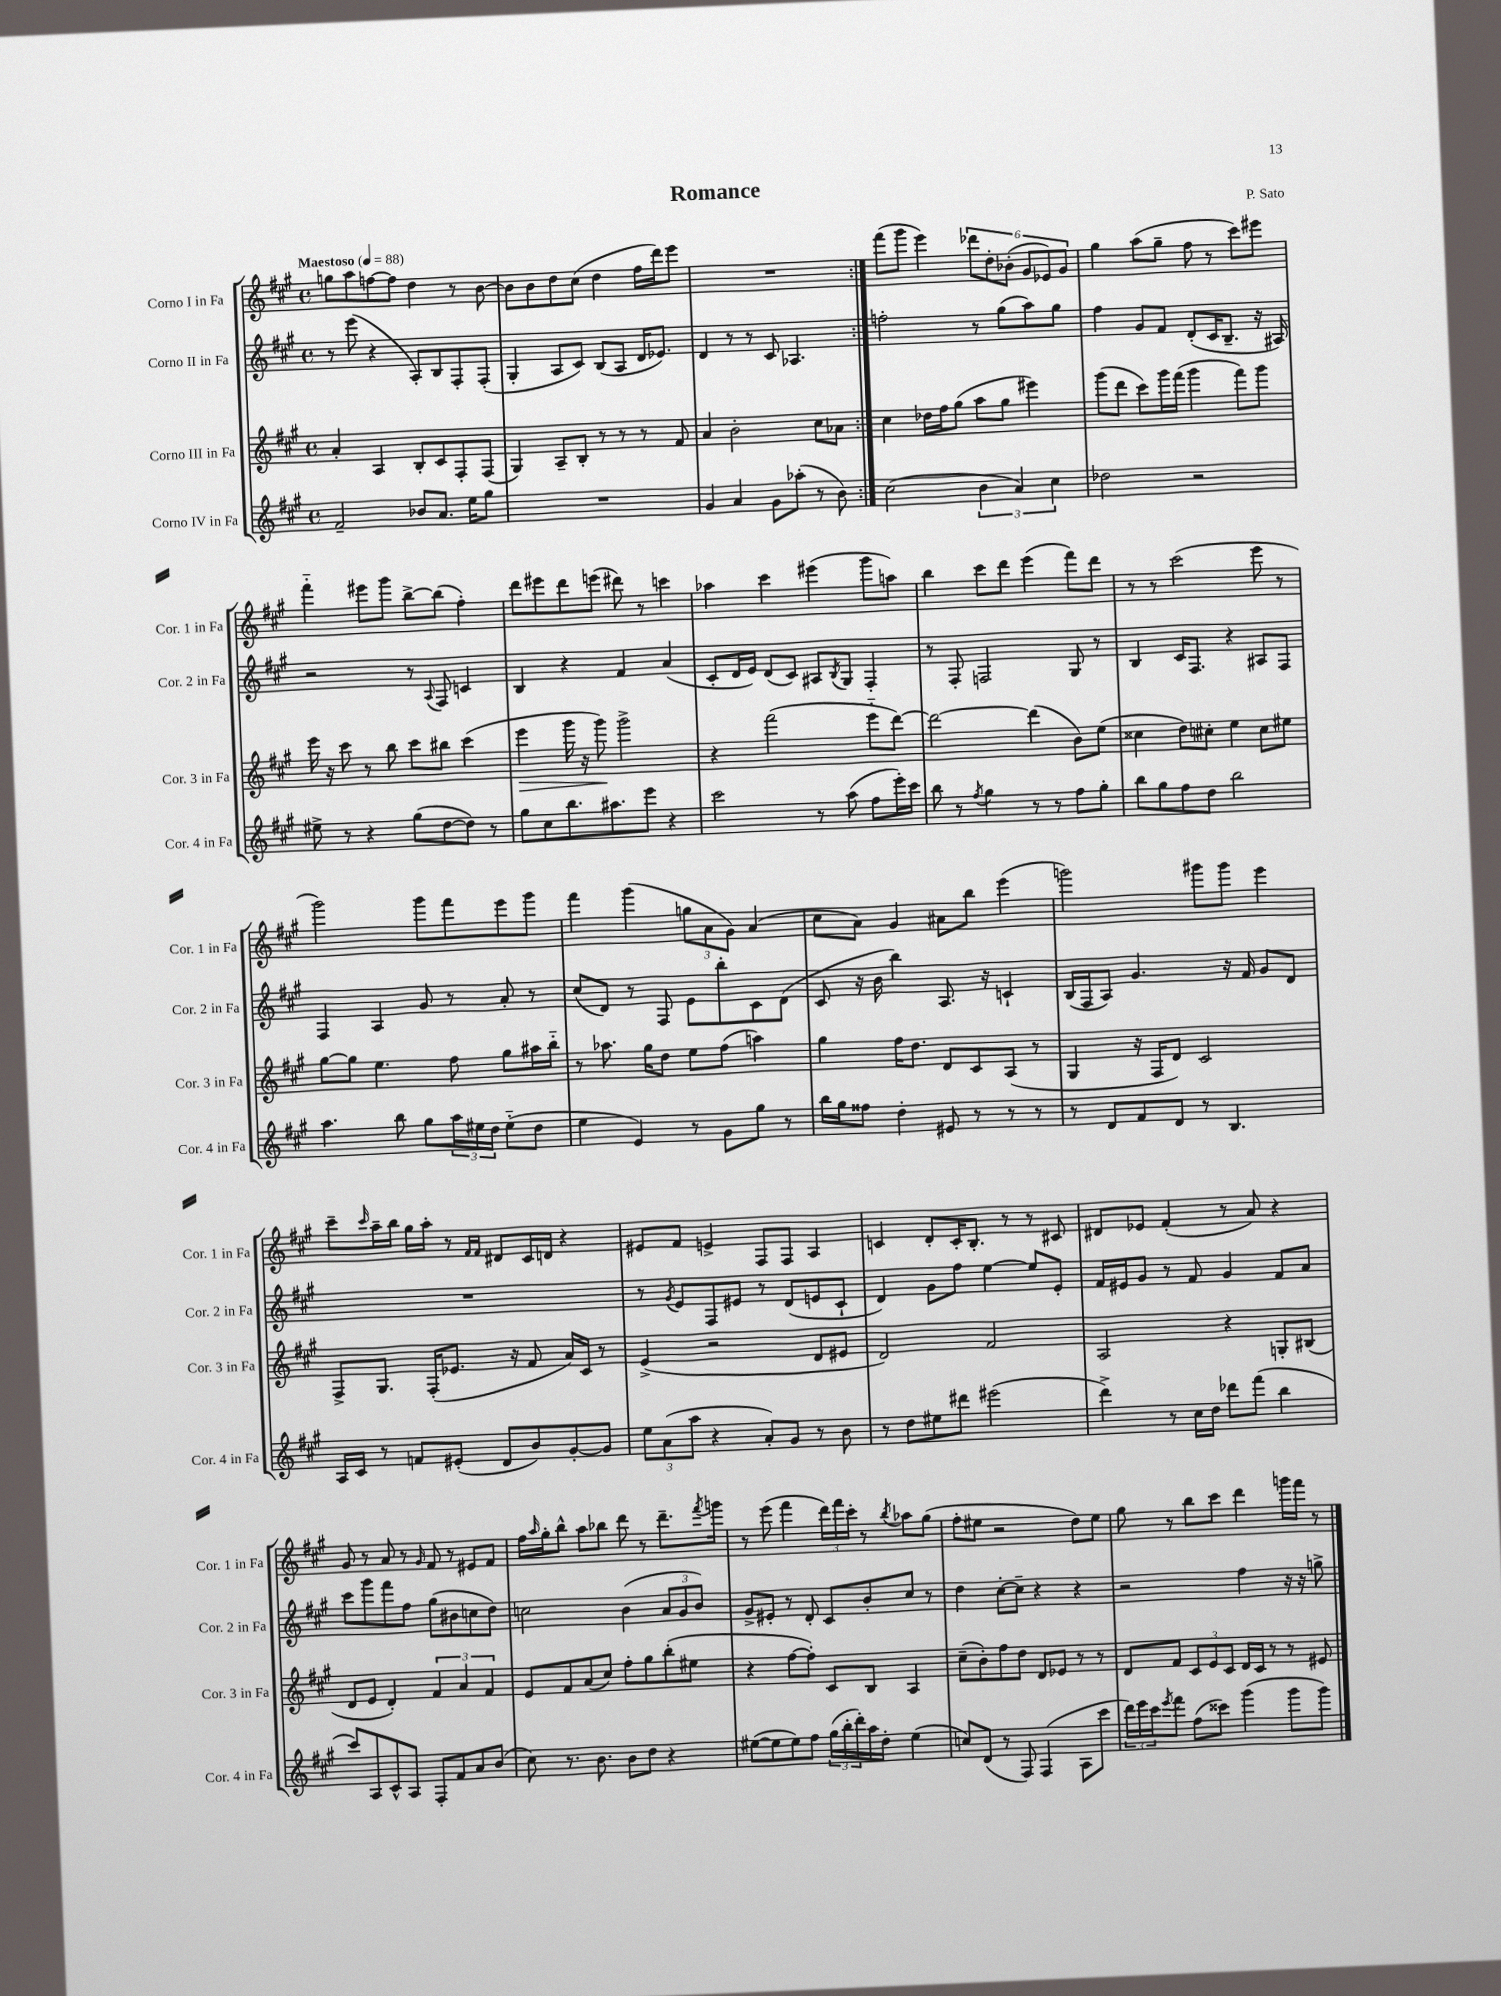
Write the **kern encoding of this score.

**kern	**kern	**kern	**kern
*staff4	*staff3	*staff2	*staff1
*clefG2	*clefG2	*clefG2	*clefG2
*k[f#c#g#]	*k[f#c#g#]	*k[f#c#g#]	*k[f#c#g#]
*M4/4	*M4/4	*M4/4	*M4/4
*met(c)	*met(c)	*met(c)	*met(c)
*MM88	*MM88	*MM88	*MM88
2f#~	4a'	8r	8gg
.	.	(8eee	8aa
.	4A	4r	[8ff
.	.	.	8ff]
8b-	8B'	8A')	4dd
8.a	8c#	8B	.
.	8F#'	8F#'	8r
16ee	.	.	.
8gg#	(8F#	(8F#'	[8b
=	=	=	=
1r	4G#)	4G#'	8b]
.	.	.	8b
.	8A~	8A	8dd
.	8B'	8c#)	(8cc#
.	8r	(8B	4dd
.	8r	8A	.
.	8r	16d	16ff#
.	.	8.e-)	16ddd)
.	8f#	.	8eee
=	=	=	=
4g#	4a	4d	1r
4a	2b'	8r	.
.	.	8r	.
8g#	.	8c#	.
(8aa-'	.	4.A-	.
8r	8cc#	.	.
8b)	8a-	.	.
=:|!	=:|!	=:|!	=:|!
(2cc#	4cc#	2ff'	(8fff#
.	.	.	8ggg#
.	16dd-	.	4eee)
.	16ff#	.	.
.	(8gg#	.	.
6b	8aa	8r	12ddd-
.	.	.	12dd'
.	8gg#	(8gg#	.
6a)	.	.	(12b-'
.	4eee#)	8aa)	12g#
6cc#	.	.	12e-)
.	.	8gg#	.
.	.	.	12g#
=	=	=	=
2dd-	(8ggg#	4ff#	4gg#
.	8ddd	.	.
.	8ccc#)	8g#	(8aa
.	16ggg#	8f#	8gg#~
.	(16fff#	.	.
2r	4ggg#	(8d'	8ff#
.	.	16c#	8r
.	.	8.B~	.
.	8fff#)	.	8ccc#)
.	8ggg#	16r	8eee#
.	.	16A#)	.
=	=	=	=
8ee#^	16eee	2r	4fff#'~
.	16r	.	.
8r	8ccc#	.	.
4r	8r	.	8eee#
.	8bb	.	8ggg#
(8gg#	8ccc#	8r	[8bb^
.	.	8qqA	.
[8dd	8bb#	8F#	(8bb]
8dd])	(4ccc#	4c	4ff#')
8r	.	.	.
=	=	=	=
8gg#	4eee	4B	8ddd
8cc#	.	.	8eee#
8.bb	16ggg#	4r	8ddd
.	16r	.	.
.	8ggg#)	.	(8eee
8.aa#	.	.	.
.	2ggg#^	4f#	8ddd#)
8eee	.	.	8r
4r	.	(4a	4ccc
=	=	=	=
2ccc#	4r	8c#'	4aa-
.	.	16d	.
.	.	16e)	.
.	(2fff#	(8d	4ccc#
.	.	8c#)	.
8r	.	8A#	(4eee#
.	.	8qB	.
(8aa	.	8G#	.
8ff#	8eee'~	4F#'	8ggg#
16eee')	[8ddd)	.	8aa)
16ccc#	.	.	.
=	=	=	=
8bb	2ddd_	8r	4bb
8r	.	8F#'	.
8qff#	.	.	.
4gg#	.	2F	8ccc#
.	.	.	8ddd
8r	(4ddd]	.	(4eee
8r	.	.	.
8ff#	8b)	8G#	8fff#)
8gg#'	(8ee	8r	8ddd
=	=	=	=
8bb	4cc##	4B	8r
8gg#	.	.	8r
8ff#	8dd)	16c#	(2ccc#
.	.	8.F#	.
8dd	8cc#'	.	.
2bb	4ee	4r	.
.	8cc#	8A#	8eee
.	8ee#	8F#	8r
=	=	=	=
4.aa	[8gg#	4F#	2ggg#)
.	8gg#]	.	.
.	4.ee	4A	.
8bb	.	.	.
8gg#	.	8g#	8ggg#
24aa	8ff#	8r	8fff#
24ee#	.	.	.
24dd	.	.	.
(8ee#'~	8gg#	8a'	8eee
8dd	16aa#	8r	8ggg#
.	16bb'~	.	.
=	=	=	=
4ee	8r	(8cc#	4fff#
.	8.aa-	8d)	.
4e)	.	8r	(4ggg#
.	16gg#	.	.
.	8dd	8F#	.
8r	8ee	8e	12gg
.	.	.	12a
8g#	(8ff#	8bb'	.
.	.	.	12g#)
8gg#	4aa)	8c#	(4a
8r	.	(8d	.
=	=	=	=
16bb	4gg#	8c#	8cc#
16gg#	.	.	.
8ff##	.	16r	8a)
.	.	16b	.
4dd'	16ff#	4bb)	4g#
.	8.dd	.	.
8e#	8d	8.A	8a#
8r	8c#	.	8bb
.	.	16r	.
8r	(8A	4c`	(4eee
8r	8r	.	.
=	=	=	=
8r	4G#	(16B	2ggg)
.	.	16F#	.
8d	.	8A)	.
8f#	16r	4.g#	.
.	16F#	.	.
8d	8d)	.	.
8r	2c#	.	8ggg#
4.B	.	16r	8ggg#
.	.	16f#	.
.	.	8g#	4eee
.	.	8d	.
=	=	=	=
16A	8F#^	1r	8ccc#~
16c#	.	.	.
.	.	.	16qqccc#
8r	8.G#	.	16aa~
.	.	.	16bb
8f	.	.	16gg#
.	(16F#'	.	16aa'
(8e#'	8.e-	.	8r
.	.	.	16qqf#
.	.	.	16qqf#
8d	.	.	8d#
.	16r	.	.
8b)	8f#	.	16c#
.	.	.	16d
[8g#'	16a)	.	4r
.	16c#	.	.
8g#]	8r	.	.
=	=	=	=
12ee	(4e^	8r	8e#
(12a	.	.	.
.	.	8qg#	.
.	.	8e	8f#
12aa	.	.	.
4r	2r	8F#	4e^
.	.	8e#	.
8a')	.	8r	8F#
8g#	.	(8d	8F#
8r	8d	8e	4A
8b	8e#	8c#`	.
=	=	=	=
8r	2d)	4d)	4c
8dd	.	.	.
8ee#	.	8g#	8d'
8ddd#	.	8ff#	16c'
.	.	.	8.B'
(2eee#	2f#	[4ee	.
.	.	.	8r
.	.	8ee]	8r
.	.	8e'	8c#
=	=	=	=
4ddd^)	2A	16f#	8d#
.	.	16e#	.
.	.	8g#	8e-
8r	.	8r	(4f#'
16cc#	.	8f#	.
16dd	.	.	.
8ddd-	4r	4g#	8r
(8fff#	.	.	8a)
4bb	8G'	8f#	4r
.	(8B#	8a	.
=	=	=	=
8ccc#)	8d	8ccc#	8g#
8A	8e	8ggg#	8r
8c#^^	4d')	8fff#	8a
8A	.	8ff#	8r
.	.	.	16qqg#
8F#'	6f#	(8gg#	8f#
8f#	.	8b#	8r
.	6a	.	.
8a	.	8cc	8e#
.	6f#	.	.
(8b	.	8dd)	8f#
=	=	=	=
8cc#)	8e	2cc	16ff#
.	.	.	16qqaa
.	.	.	16gg#'
8.r	8f#	.	8bb^^
.	(8a	.	8aa
8.b	.	.	.
.	8cc#)	.	8bb-
8b	8ff#'	(4b	8ddd
8dd	8gg#	.	8r
4r	(8bb'	12a	8.ddd~
.	.	12g#	.
.	8ee#	.	.
.	.	12b)	.
.	.	.	8qfff#
.	.	.	16ggg
=	=	=	=
([8ee#	4r	8g#^	8r
8ee#]	.	8e#'	(8eee
8ee#)	[8ff#	8r	4fff#
8ff#	8ff#'])	8d'	.
(24gg#	8c#	8c#	24ddd)
24bb'	.	.	24fff#
24ddd')	.	.	24ccc#'
16aa	8B	8b'	8r
16dd'	.	.	.
.	.	.	8qbb
(4ee#	4A	8cc#	8aa-
.	.	8r	(8gg#
=	=	=	=
8cc)	(8cc#~	4dd	8ff#'
(8d	8b')	.	8ee#
8r	8ff#	[8cc#'	2r
8F#)	8dd	8cc#~]	.
(4F#	8d	4r	.
.	8e-	.	.
8A	8r	4r	8dd)
8ccc#	8r	.	8ee#
=	=	=	=
24ddd)	8d	2r	8gg#
24eee	.	.	.
24ccc#	.	.	.
8qeee	.	.	.
8fff#	8f#	.	8r
(8ff#	12c#	.	8bb
.	12e	.	.
8ccc##)	.	.	8ccc#
.	12c#	.	.
(4ggg#	16d	4ff#	4ddd
.	16c#	.	.
.	8r	.	.
8ggg#	8r	16r	16ggg
.	.	16r	16fff#
8ggg#)	8e#	8gg^	8r
==	==	==	==
*-	*-	*-	*-
